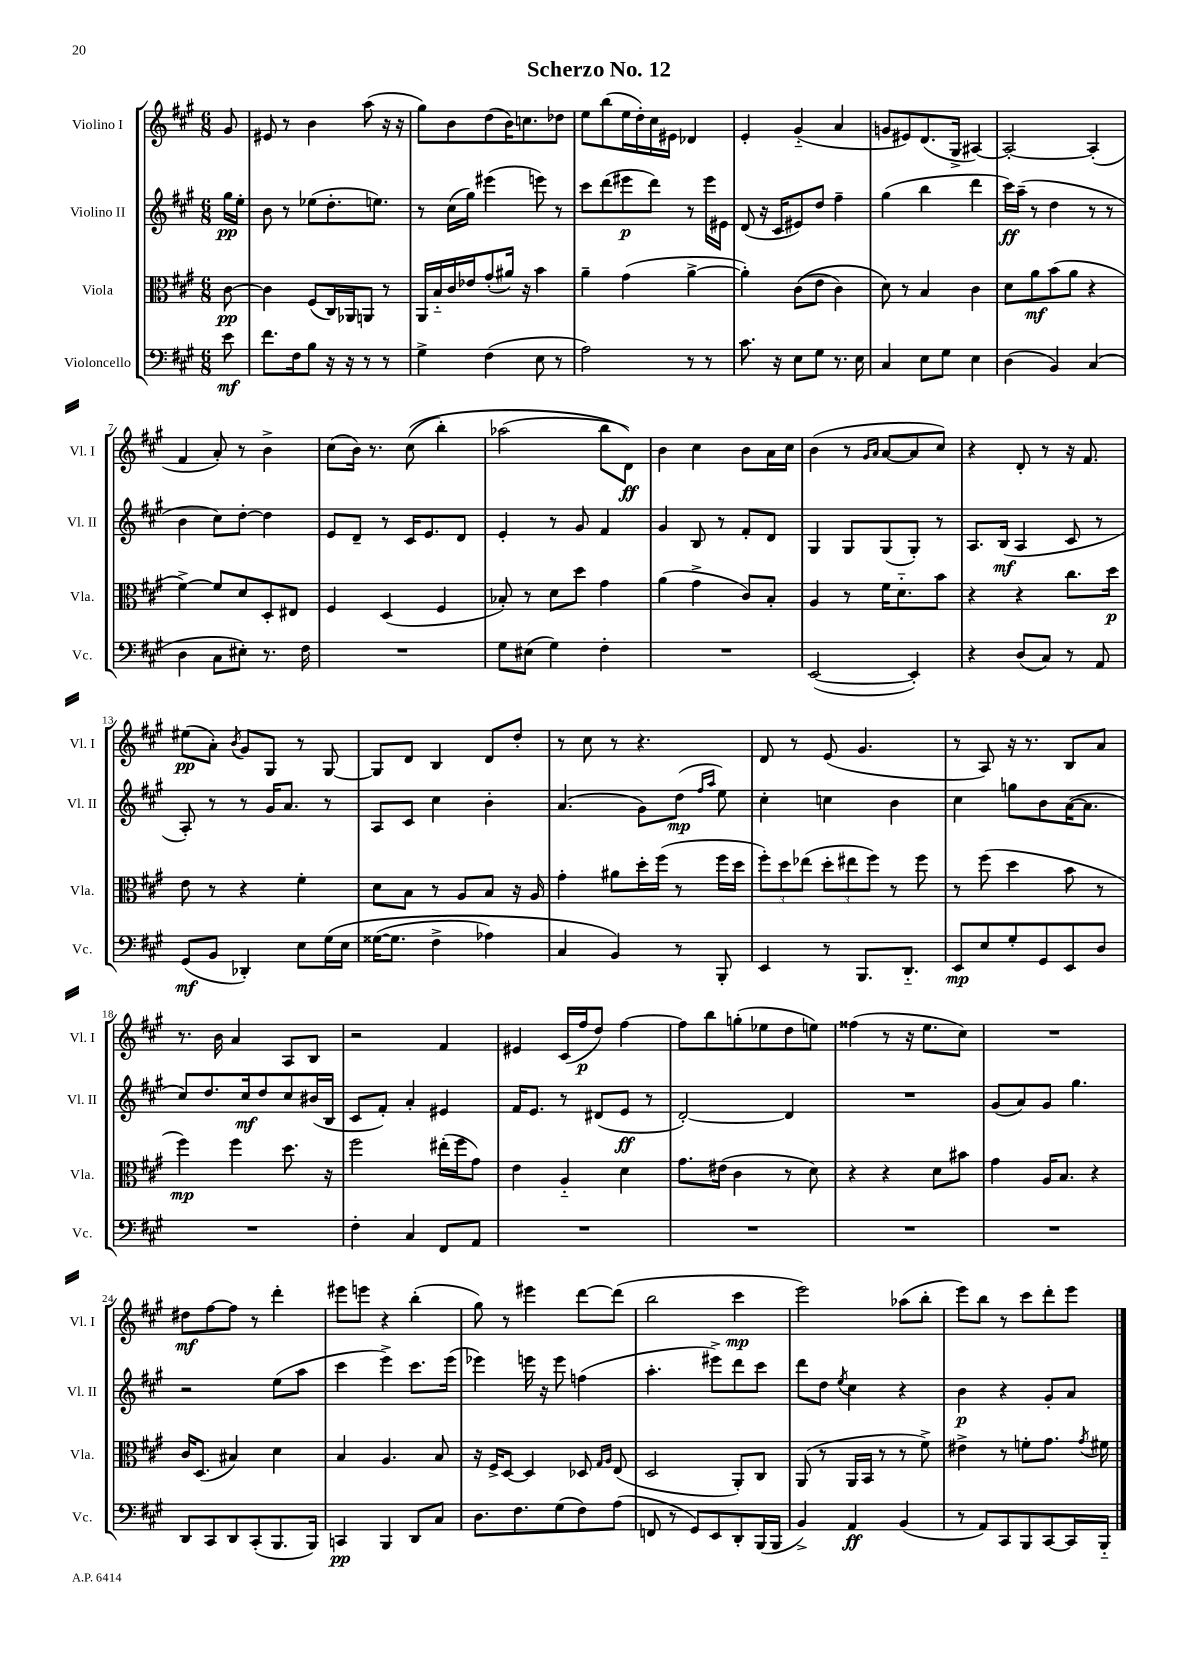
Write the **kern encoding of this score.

**kern	**kern	**kern	**kern
*staff4	*staff3	*staff2	*staff1
*clefF4	*clefC3	*clefG2	*clefG2
*k[f#c#g#]	*k[f#c#g#]	*k[f#c#g#]	*k[f#c#g#]
*M6/8	*M6/8	*M6/8	*M6/8
8e	[8c#	16gg#	8g#
.	.	16ee'	.
=	=	=	=
8.f#	4c#]	8b	8e#
.	.	8r	8r
16F#	.	.	.
8B	(8F#	(8ee-	4b
16r	16C#)	8.dd'	.
16r	16AA-	.	.
8r	8AA	.	(8aa
.	.	8.ee)	.
8r	8r	.	16r
.	.	.	16r
=	=	=	=
4G#^	16AA	8r	8gg#)
.	16B'~	.	.
.	16c#	(16cc#	8b
.	16e-	16gg#)	.
(4F#	(8g#'	(4eee#	(8dd
.	16a#)	.	16b)
.	16r	.	8.cc
8E	4b	8eee)	.
8r	.	8r	8dd-
=	=	=	=
2A)	4a~	8ccc#	8ee
.	.	(8ddd	(8bb
.	(4g#	8eee#	16ee
.	.	.	16dd')
.	.	8ddd)	16cc#
.	.	.	16e#
8r	[4a^	8r	4d-
8r	.	16eee#	.
.	.	16e#	.
=	=	=	=
8.c#	4a'])	(8d	4e'
.	.	16r	.
16r	.	16c#	.
8E	&((8c#	8e#)	(4g#'~
8G#	8e	8dd	.
8.r	4c#)	4ff#~	4a
16E	.	.	.
=	=	=	=
4C#	8d&)	(4gg#	8g
.	8r	.	8e#)
8E	4B	4bb	(8.d
8G#	.	.	.
.	.	.	16G#^
4E	4c#	4ddd	[4A#)
=	=	=	=
(4D	8d	16ccc#)	2A#'_
.	.	(16aa~	.
.	8a	8r	.
4BB)	(8b	4dd	.
.	8a	.	.
(4C#	4r	8r	(4A#']
.	.	8r	.
=	=	=	=
4D	[4f#^)	4b	4f#
8C#	8f#]	8cc#)	8a')
8E#')	8d	[8dd'	8r
8.r	8D'	4dd]	4b^
.	8E#	.	.
16F#	.	.	.
=	=	=	=
2.r	4F#	8e	(8cc#
.	.	8d~	16b)
.	.	.	8.r
.	(4D	8r	.
.	.	16c#	&((8cc#
.	.	8.e	.
.	4F#	.	4bb')
.	.	8d	.
=	=	=	=
8G#	8B-')	4e'	(2aa-
(8E#	8r	.	.
4G#)	8d	8r	.
.	8dd	8g#	.
4F#'	4g#	4f#	8bb
.	.	.	8d)&)
=	=	=	=
2.r	(4a	4g#	4b
.	4g#^	8B	4cc#
.	.	8r	.
.	8c#)	8f#'	8b
.	8B'	8d	16a
.	.	.	16cc#
=	=	=	=
([2EE	4A	4G#	(4b
.	8r	8G#	8r
.	.	.	16qqg#
.	.	.	16qqa
.	16f#	(8G#	[8a
.	8.d'~	.	.
4EE'])	.	8G#')	8a]
.	8b	8r	8cc#)
=	=	=	=
4r	4r	8.A	4r
.	.	(16B	.
(8D	4r	4A	8d'
8C#)	.	.	8r
8r	8.cc#	8c#	16r
.	.	.	8.f#
8AA	.	8r	.
.	16dd	.	.
=	=	=	=
(8GG#	8e	8A')	(8ee#
8BB	8r	8r	8a')
.	.	.	8qb
4DD-')	4r	8r	8g#
.	.	16g#	8G#
.	.	8.a	.
8E	4f#'	.	8r
&(16G#	.	8r	[8G#
16E	.	.	.
=	=	=	=
([16G##	8d	8A	8G#]
8.G##]	.	.	.
.	8B	8c#	8d
4F#^	8r	4cc#	4B
.	8A	.	.
4A-)	8B	4b'	8d
.	16r	.	8dd'
.	16A	.	.
=	=	=	=
4C#	4g#'	(4.a	8r
.	.	.	8cc#
4BB&)	8a#	.	8r
.	16dd'	8g#)	4.r
.	(16ff#	.	.
8r	8r	(8dd	.
.	.	16qqff#	.
.	.	16qqaa	.
8BBB'	16ff#	8ee)	.
.	16dd	.	.
=	=	=	=
4EE	12ff#')	4cc#'	8d
.	12dd	.	.
.	.	.	8r
.	(12ee-	.	.
8r	12dd'	4cc	(8e
.	12ee#	.	.
8.BBB	.	.	4.g#
.	12ff#)	.	.
.	8r	4b	.
8.DD'~	.	.	.
.	8ff#	.	.
=	=	=	=
8EE	8r	4cc#	8r
8E	(8ff#	.	8A)
8G#'	4dd	8gg	16r
.	.	.	8.r
8GG#	.	8b	.
8EE	8b	([16a	8B
.	.	8.a]	.
8D	8r	.	8a
=	=	=	=
2.r	4ff#)	8cc#)	8.r
.	.	8.dd	.
.	.	.	16b
.	4ff#	.	4a
.	.	16cc#	.
.	.	8dd	.
.	8.dd	8cc#	8A
.	.	(16b#	8B
.	16r	16B	.
=	=	=	=
4F#'	2ff#	8c#	2r
.	.	8f#')	.
4C#	.	4a'	.
8FF#	(16ee#'	4e#	4f#
.	16ff#	.	.
8AA	8g#)	.	.
=	=	=	=
2.r	4e	16f#	4e#
.	.	8.e	.
.	4A'~	8r	(16c#
.	.	.	16ff#
.	.	(8d#	8dd)
.	4d	8e	[4ff#
.	.	8r	.
=	=	=	=
2.r	8.g#	[2d')	8ff#]
.	.	.	8bb
.	(16e#	.	.
.	4c#	.	(8gg'
.	.	.	8ee-
.	8r	4d]	8dd
.	8d)	.	8ee)
=	=	=	=
2.r	4r	2.r	(4ff##
.	4r	.	8r
.	.	.	16r
.	.	.	8.ee
.	8d	.	.
.	8b#	.	8cc#)
=	=	=	=
2.r	4g#	(8g#	2.r
.	.	8a)	.
.	16A	8g#	.
.	8.B	.	.
.	.	4.gg#	.
.	4r	.	.
=	=	=	=
8DD	16c#	2r	8dd#
.	(8.D	.	.
8CC#	.	.	[8ff#
8DD	4B#)	.	8ff#]
(8CC#'	.	.	8r
8.BBB	4d	(8ee	4ddd'
.	.	8aa	.
16BBB)	.	.	.
=	=	=	=
4CC	4B	4ccc#	8eee#
.	.	.	8eee
4BBB	4.A	4eee^)	4r
8DD	.	8.ccc#	(4bb'
8C#	8B	.	.
.	.	(16eee	.
=	=	=	=
8.D	16r	4eee-)	8gg#)
.	16F#^	.	.
.	[8D	.	8r
8.F#	.	.	.
.	4D]	16eee	4eee#
.	.	16r	.
(8G#	.	8eee	.
8F#)	8D-	(4ff	[8ddd
.	16qqG#	.	.
.	16qqA	.	.
(8A	(8E	.	(8ddd]
=	=	=	=
8FF	2D	4.aa'	2bb
8r	.	.	.
8GG#)	.	.	.
8EE	.	8eee#^)	.
8DD'	8AA')	8ddd	4ccc#
(16BBB	8C#	8ccc#	.
16BBB	.	.	.
=	=	=	=
4BB^)	(8AA	8ddd	2eee)
.	8r	8dd	.
.	.	8qee	.
4AA	16AA	4cc#	.
.	16BB	.	.
.	8r	.	.
(4BB	8r	4r	(8aa-
.	8f#^)	.	8bb'
=	=	=	=
8r	4e#^	4b	8eee)
8AA)	.	.	8bb
8CC#	8r	4r	8r
8BBB	8f'	.	8ccc#
[8CC#	8.g#	8g#'	8ddd'
16CC#]	.	8a	8eee
.	8qg#	.	.
16BBB'~	16f#	.	.
==	==	==	==
*-	*-	*-	*-
